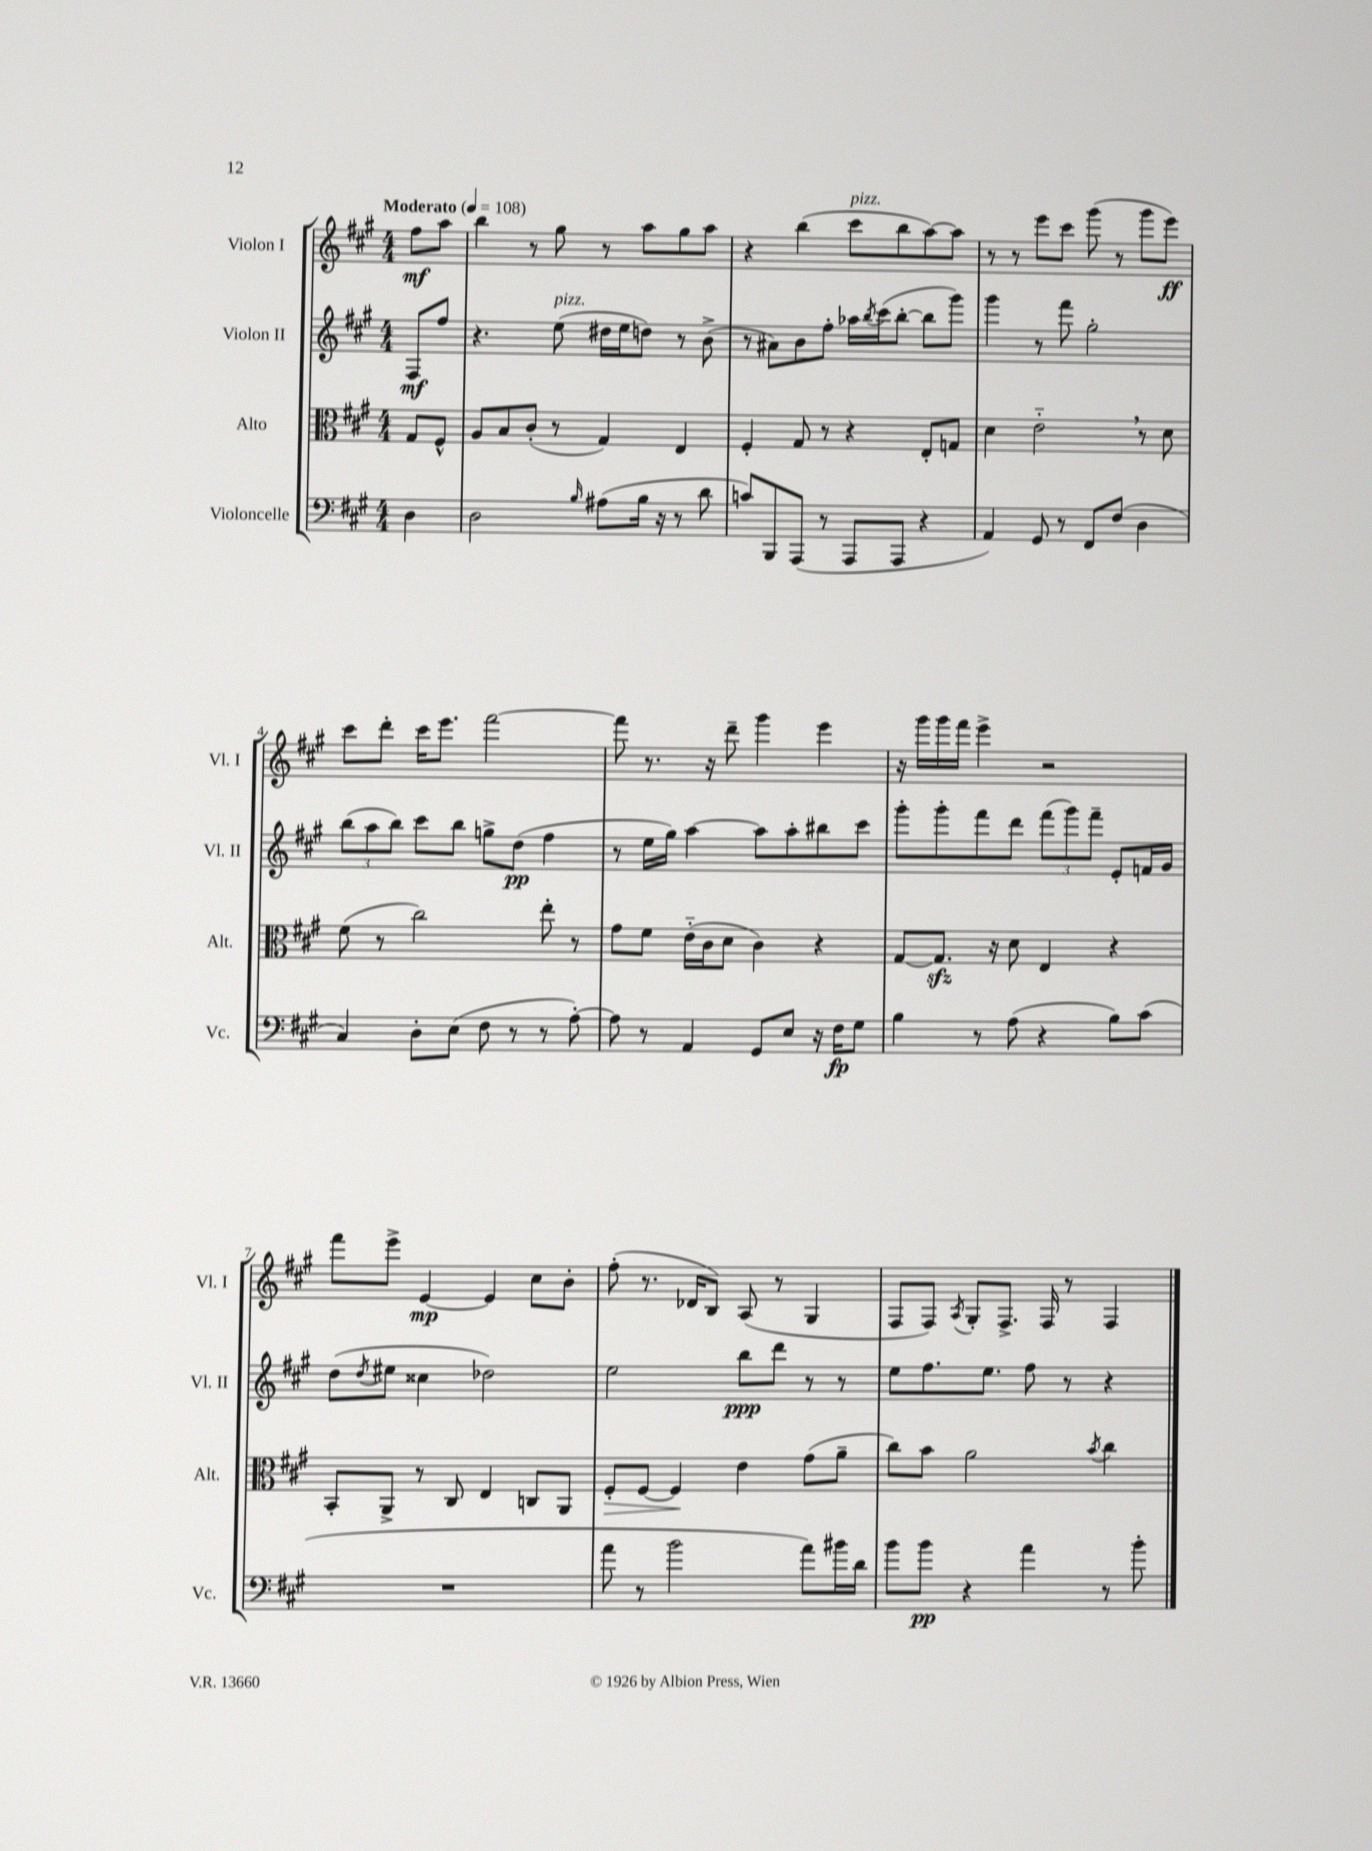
<<
\new StaffGroup <<
\new Staff = "s0" \with { instrumentName = "Violon I" shortInstrumentName = "Vl. I" } {
    \clef treble \key a \major \numericTimeSignature \time 4/4 \partial 4 \tempo "Moderato" 4 = 108
    fis''8\mf a''8 |
    b''4 r8 gis''8 r8 a''8 gis''8 a''8 |
    r4 b''4( cis'''8^\markup { \italic "pizz." } b''8 a''8~) a''8 |
    r8 r8 e'''8 cis'''8 gis'''8( r8 gis'''8 e'''8\ff) |
    cis'''8 d'''8-. cis'''16 e'''8. fis'''2~ |
    fis'''8 r8. r16 d'''8-- gis'''4 e'''4 |
    r16 gis'''16 gis'''16 fis'''16 e'''4-> r2 |
    fis'''8 e'''8-> e'4~\mp e'4 cis''8 b'8-. |
    fis''8-.( r8. des'16 b8) a8( r8 gis4 |
    fis8 fis8) \acciaccatura { a8 } gis8-. fis8.-> fis16 r8 fis4 \bar "|." |
}
\new Staff = "s1" \with { instrumentName = "Violon II" shortInstrumentName = "Vl. II" } {
    \clef treble \key a \major \numericTimeSignature \time 4/4 \partial 4
    fis8\mf fis''8 |
    r4. e''8^\markup { \italic "pizz." }( dis''16 e''16 d''8) r8 b'8->( |
    r8 ais'8) b'8 fis''8-. aes''16 \acciaccatura { b''8 } cis'''16( b''8~-. b''8 gis'''8) |
    gis'''4 r8 fis'''8 gis''2-. |
    \tuplet 3/2 { b''8( a''8 b''8) } cis'''8 b''8 g''8-> d''8\pp( fis''4 |
    r8 e''16 gis''16) a''4~ a''8 a''8-. bis''8 cis'''8 |
    gis'''8-. gis'''8-. fis'''8 d'''8 \tuplet 3/2 { fis'''8( gis'''8) fis'''8-- } e'8-. f'16 gis'16 |
    d''8( \acciaccatura { d''8 } eis''8 cisis''4 des''2) |
    e''2 b''8\ppp d'''8 r8 r8 |
    e''8 fis''8. e''8. fis''8 r8 r4 \bar "|." |
}
\new Staff = "s2" \with { instrumentName = "Alto" shortInstrumentName = "Alt." } {
    \clef alto \key a \major \numericTimeSignature \time 4/4 \partial 4
    gis8 fis8-^ |
    a8 b8 cis'8-.( r8 gis4) e4 |
    fis4-. gis8 r8 r4 e8-. g8 |
    d'4 e'2-_ \breathe r8 d'8 |
    fis'8( r8 cis''2) e''8-. r8 |
    gis'8 fis'8 e'16-_( cis'16 d'8 cis'4) r4 |
    gis8~ gis8.\sfz r16 d'8 e4 r4 |
    b,8-. a,8-> r8 cis8 e4 c8 a,8 |
    fis8-.\> fis8~ fis4\! e'4 gis'8( a'8-- |
    cis''8) b'8 a'2 \acciaccatura { b'8 } cis''4 \bar "|." |
}
\new Staff = "s3" \with { instrumentName = "Violoncelle" shortInstrumentName = "Vc." } {
    \clef bass \key a \major \numericTimeSignature \time 4/4 \partial 4
    d4 |
    d2 \grace { b16 } ais8( b16 r16 r8 d'8 |
    c'8) b,,8 a,,8( r8 a,,8 a,,8 r4 |
    a,4) gis,8 r8 fis,8 fis8( d4 |
    cis4) d8-. e8( fis8 r8 r8 a8~-.) |
    a8 r8 a,4 gis,8 e8 r16 fis16\fp gis8 |
    b4 r8 a8( r4 b8) cis'8( |
    R1 |
    a'8 r8 b'2 a'8) bis'16 d'16 |
    b'8 b'8\pp r4 a'4 r8 b'8-. \bar "|." |
}
>>
>>
